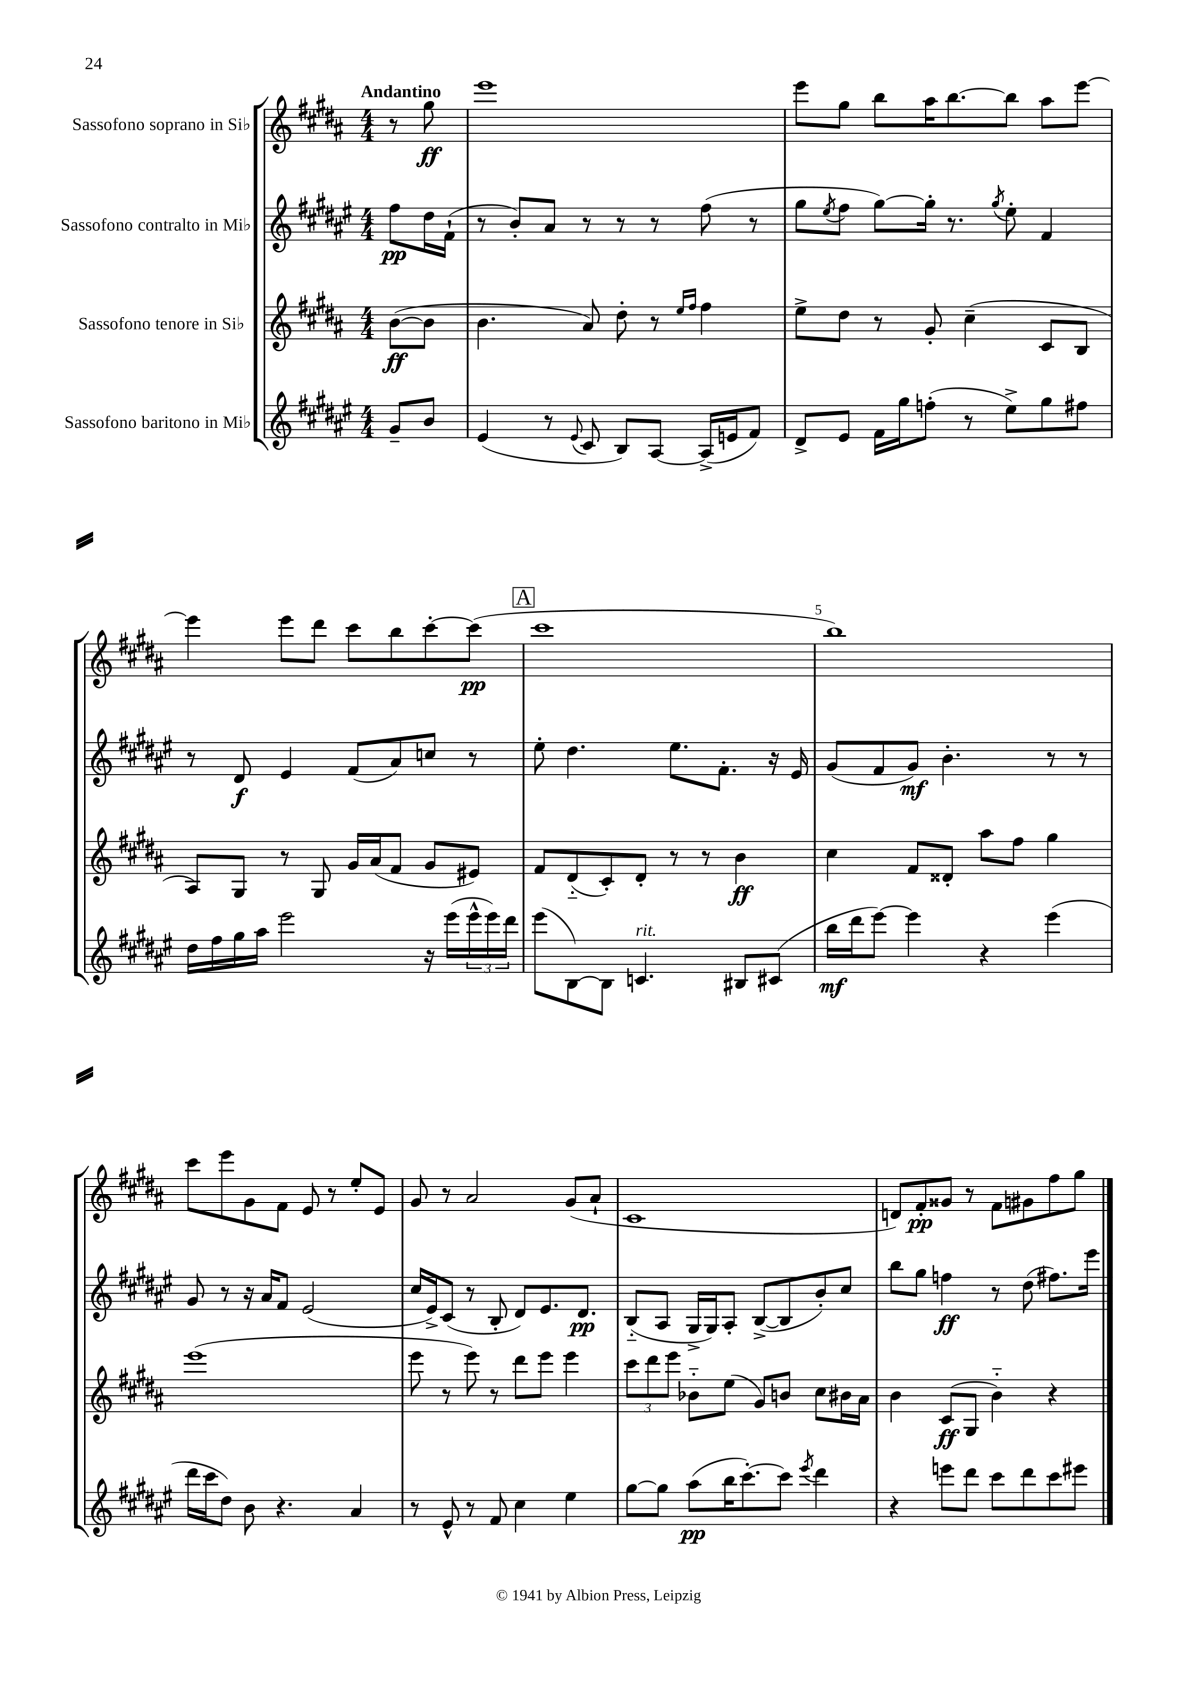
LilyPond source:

<<
\new StaffGroup <<
\new Staff = "s0" \with { instrumentName = "Sassofono soprano in Sib" } {
    \clef treble \key b \major \numericTimeSignature \time 4/4 \partial 4 \tempo "Andantino"
    r8 gis''8\ff |
    e'''1 |
    e'''8 gis''8 b''8 ais''16 b''8.~ b''8 ais''8 e'''8~ |
    e'''4 e'''8 dis'''8 cis'''8 b''8 cis'''8~-. cis'''8\pp( |
    \mark \markup { \box "A" } cis'''1 |
    b''1) |
    cis'''8 e'''8 gis'8 fis'8 e'8 r8 e''8-. e'8 |
    gis'8 r8 ais'2 gis'8( ais'8-! |
    cis'1 |
    d'8) fis'8-.\pp gisis'8 r8 fis'8 gis'8 fis''8 gis''8 \bar "|." |
}
\new Staff = "s1" \with { instrumentName = "Sassofono contralto in Mib" } {
    \clef treble \key fis \major \numericTimeSignature \time 4/4 \partial 4
    fis''8\pp dis''16 fis'16-!( |
    r8 b'8-.) ais'8 r8 r8 r8 fis''8( r8 |
    gis''8 \acciaccatura { eis''8 } fis''8 gis''8~) gis''16-. r8. \acciaccatura { gis''8 } eis''8-. fis'4 |
    r8 dis'8\f eis'4 fis'8( ais'8) c''8 r8 |
    \mark \markup { \box "A" } eis''8-. dis''4. eis''8. fis'8.-. r16 eis'16 |
    gis'8( fis'8 gis'8\mf) b'4.-. r8 r8 |
    gis'8 r8 r16 ais'16 fis'8 eis'2( |
    cis''16 eis'16->) cis'8( r8 b8-. dis'8) eis'8. dis'8.\pp |
    b8-_( ais8 gis16-> gis16) ais8-. b8~->( b8 b'8-.) cis''8 |
    b''8 gis''8 f''4\ff r8 dis''8( fis''8.) eis'''16 \bar "|." |
}
\new Staff = "s2" \with { instrumentName = "Sassofono tenore in Sib" } {
    \clef treble \key b \major \numericTimeSignature \time 4/4 \partial 4
    b'8~\ff( b'8 |
    b'4. ais'8) dis''8-. r8 \grace { e''16 fis''16 } fis''4 |
    e''8-> dis''8 r8 gis'8-. cis''4--( cis'8 b8 |
    ais8) gis8 r8 gis8 gis'16 ais'16( fis'8 gis'8 eis'8) |
    \mark \markup { \box "A" } fis'8 dis'8-_( cis'8-.) dis'8-. r8 r8 b'4\ff |
    cis''4 fis'8 disis'8-. ais''8 fis''8 gis''4 |
    e'''1( |
    e'''8 r8 e'''8) r8 dis'''8 e'''8 e'''4 |
    \tuplet 3/2 { cis'''8 dis'''8 e'''8 } bes'8-_ e''8( gis'8) b'8 cis''8 bis'16 ais'16 |
    b'4 cis'8\ff( gis8 b'4-_) r4 \bar "|." |
}
\new Staff = "s3" \with { instrumentName = "Sassofono baritono in Mib" } {
    \clef treble \key fis \major \numericTimeSignature \time 4/4 \partial 4
    gis'8-- b'8 |
    eis'4( r8 \appoggiatura { eis'8 } cis'8 b8) ais8~ ais16->( e'16 fis'8) |
    dis'8-> eis'8 fis'16 gis''16 f''8-.( r8 eis''8->) gis''8 fis''8 |
    dis''16 fis''16 gis''16 ais''16 eis'''2 r16 eis'''16( \tuplet 3/2 { eis'''16-^ eis'''16) dis'''16 } |
    \mark \markup { \box "A" } eis'''8( b8~) b8 c'4.^\markup { \italic "rit." } bis8 cis'8( |
    b''16\mf dis'''16 eis'''8~) eis'''4 r4 eis'''4( |
    dis'''16 cis'''16 dis''8) b'8 r4. ais'4 |
    r8 eis'8-^ r8 fis'8 cis''4 eis''4 |
    gis''8~ gis''8 ais''8\pp( b''16 cis'''8.~-.) cis'''8 \acciaccatura { eis'''8 } dis'''4 |
    r4 e'''8 dis'''8 cis'''8 dis'''8 cis'''8 eis'''8 \bar "|." |
}
>>
>>
\layout { \context { \Score \override BarNumber.break-visibility = ##(#f #t #t) barNumberVisibility = #(every-nth-bar-number-visible 5) } }
